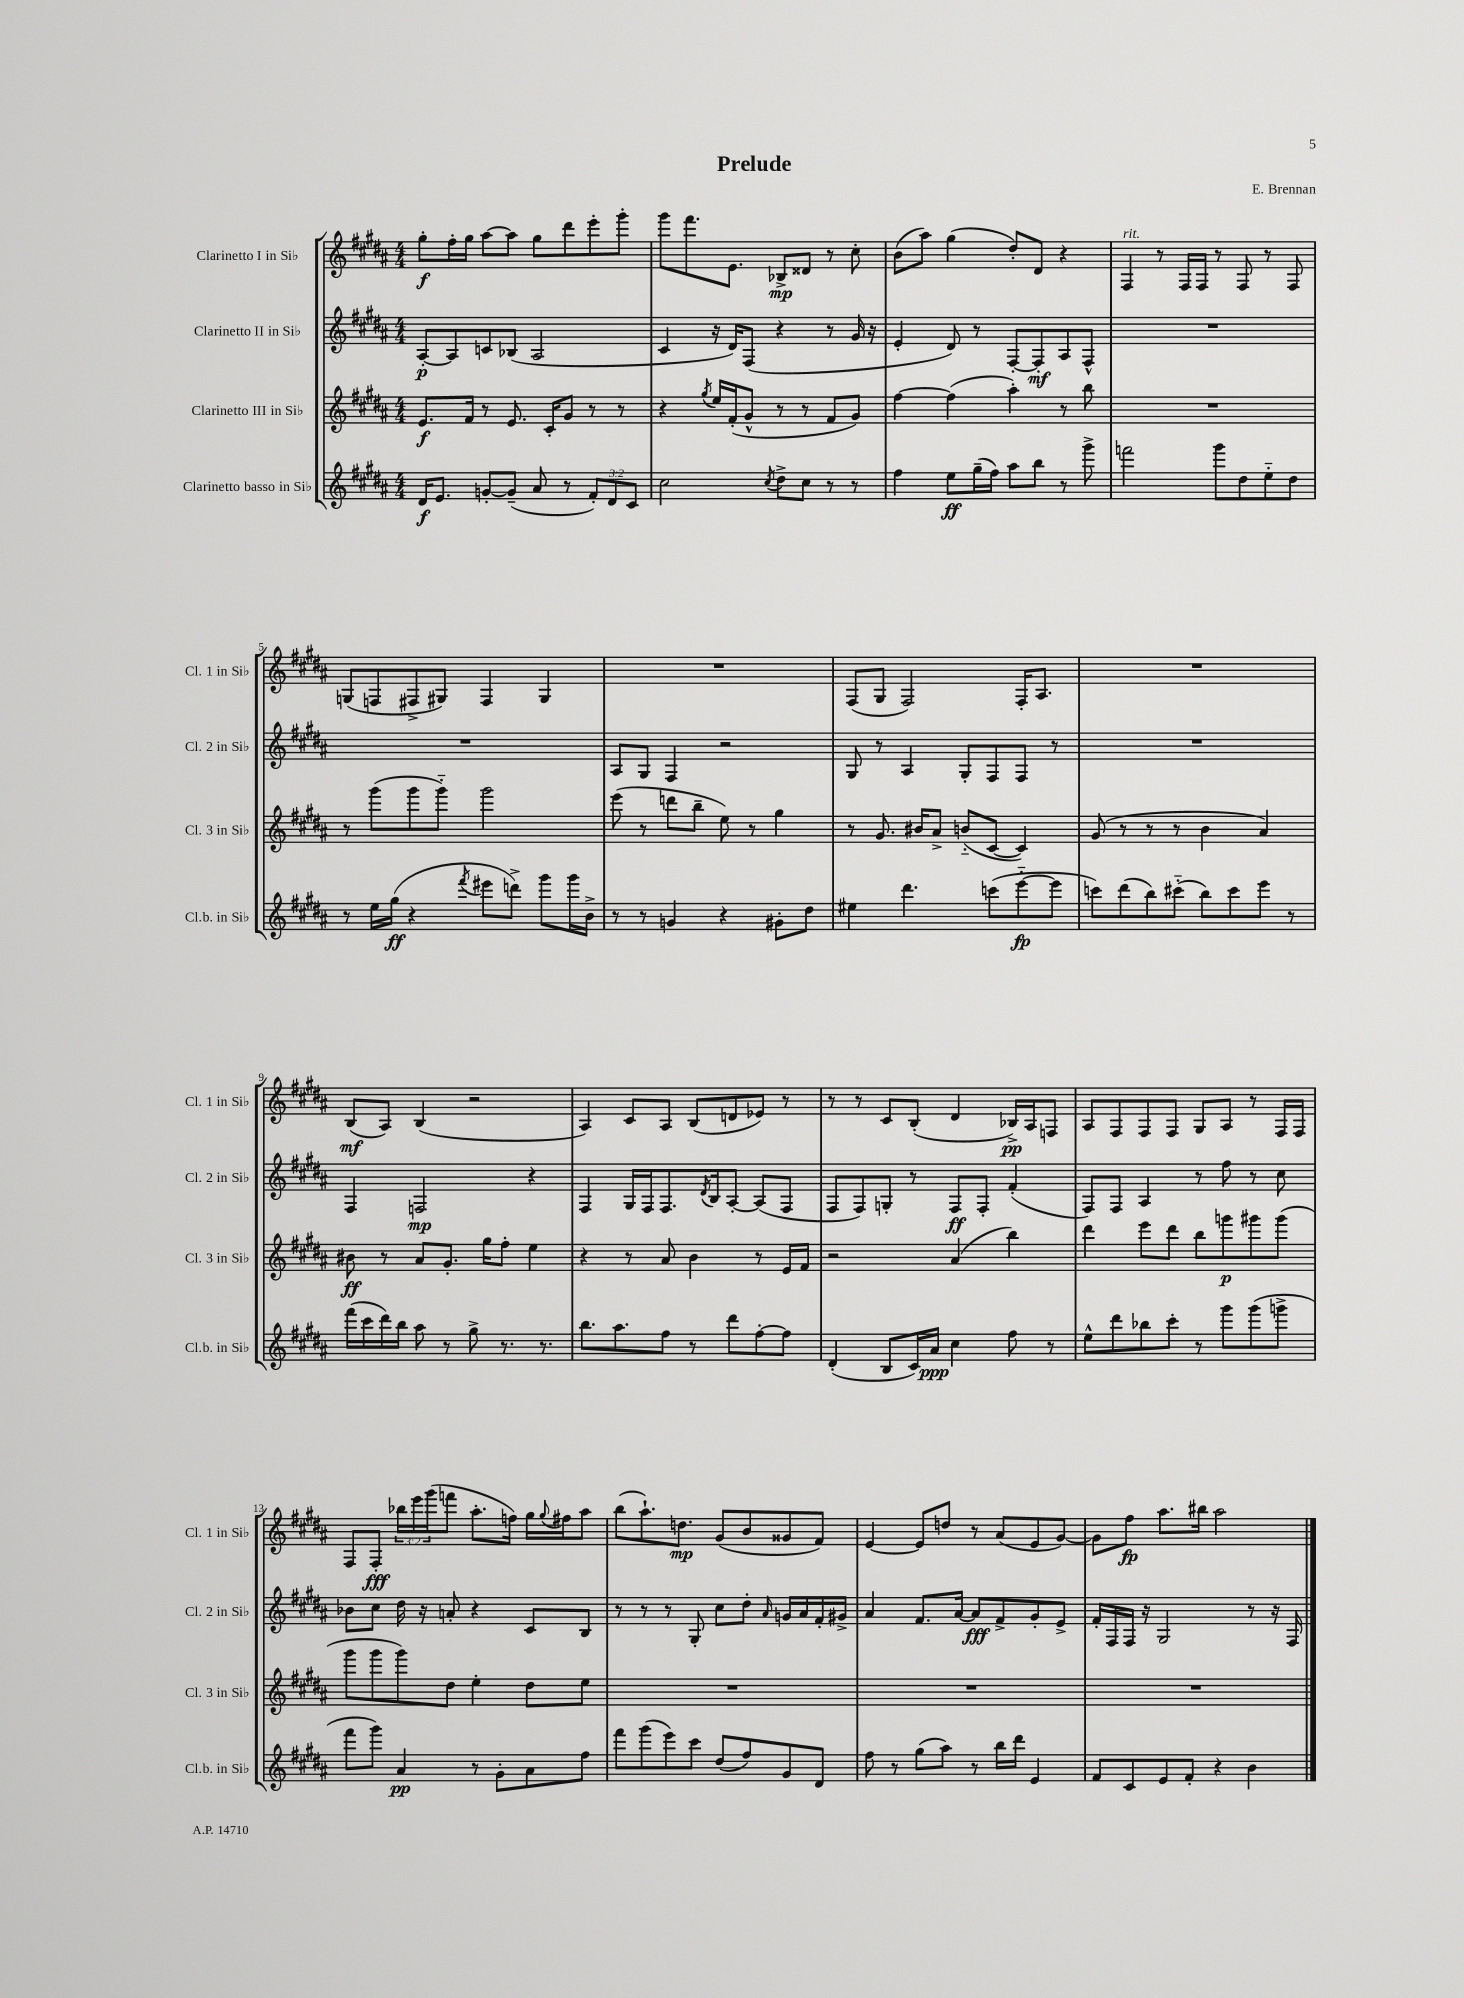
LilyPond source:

\header { title = "Prelude" composer = "E. Brennan" }
<<
\new StaffGroup <<
\new Staff = "s0" \with { instrumentName = "Clarinetto I in Sib" shortInstrumentName = "Cl. 1 in Sib" } {
    \clef treble \key b \major \numericTimeSignature \time 4/4 \override Staff.TupletNumber.text = #tuplet-number::calc-fraction-text
    gis''8-.\f fis''16-. gis''16 ais''8~ ais''8 gis''8 dis'''8 e'''8-. gis'''8-. |
    gis'''8 fis'''8. e'8. bes8->\mp disis'8 r8 cis''8-. |
    b'8( ais''8) gis''4( dis''8-.) dis'8 r4 |
    fis4^\markup { \italic "rit." } r8 fis16 fis16 r8 fis8 r8 fis8 |
    g8( f8 fis8-> gis8) fis4 gis4 |
    R1 |
    fis8( gis8 fis2) fis16-. ais8. |
    R1 |
    b8\mf( ais8) b4( r2 |
    ais4) cis'8 ais8 b8( d'8 ees'8) r8 |
    r8 r8 cis'8 b8-.( dis'4 bes16->\pp) ais16 f8 |
    ais8 fis8 fis8 fis8 gis8 ais8 r8 fis16 fis16 |
    fis8 fis8-.\fff \tuplet 3/2 { bes''16 e'''16 gis'''16( } f'''8 ais''8.-. f''16) gis''16 \appoggiatura { gis''8 } fis''16 ais''8 |
    b''8( ais''8.-!) d''8.\mp gis'8( b'8 gisis'8 fis'8) |
    e'4~ e'8 d''8 r8 ais'8( e'8 gis'8~) |
    gis'8 fis''8\fp ais''8. bis''16 ais''2 \bar "|." |
}
\new Staff = "s1" \with { instrumentName = "Clarinetto II in Sib" shortInstrumentName = "Cl. 2 in Sib" } {
    \clef treble \key b \major \numericTimeSignature \time 4/4
    ais8~-.\p ais8 c'8 bes8( ais2 |
    cis'4 r16 dis'16) fis8( r4 r8 gis'16 r16 |
    e'4-. dis'8) r8 fis8~-. fis8-.\mf ais8 fis8-^ |
    R1 |
    R1 |
    ais8 gis8 fis4 r2 |
    gis8 r8 ais4 gis8-. fis8 fis8 r8 |
    R1 |
    fis4 f2\mp r4 |
    fis4 gis16 fis16 fis8. \acciaccatura { dis'8 } b16 ais8~-. ais8( fis8 |
    fis8 fis8) g8-. r8 fis8\ff fis8-. fis'4-.( |
    fis8) fis8 ais4 r8 fis''8 r8 cis''8 |
    bes'8 cis''8 dis''16 r16 a'8-. r4 cis'8 b8 |
    r8 r8 r8 gis8-. cis''8 dis''8-. \grace { ais'16 } g'16 ais'16 fis'16-. gis'16-> |
    ais'4 fis'8. ais'16~ ais'8\fff fis'8-> gis'8-. e'8-> |
    fis'16-. fis16 fis16 r16 gis2 r8 r16 fis16 \bar "|." |
}
\new Staff = "s2" \with { instrumentName = "Clarinetto III in Sib" shortInstrumentName = "Cl. 3 in Sib" } {
    \clef treble \key b \major \numericTimeSignature \time 4/4
    e'8.\f fis'16 r8 e'8. cis'16-. gis'8 r8 r8 |
    r4 \acciaccatura { gis''8 } e''16 fis'16-.( gis'8-^ r8 r8 fis'8 gis'8) |
    fis''4~ fis''4( ais''4-.) r8 b''8 |
    R1 |
    r8 gis'''8( gis'''8 gis'''8-_) gis'''2 |
    e'''8( r8 d'''8 b''8-- e''8) r8 gis''4 |
    r8 gis'8. bis'16 ais'8-> b'8-_( cis'8~ cis'4) |
    gis'8( r8 r8 r8 b'4 ais'4) |
    bis'8\ff r8 ais'8 gis'8.-. gis''16 fis''8-. e''4 |
    r4 r8 ais'8 b'4 r8 e'16 fis'16 |
    r2 ais'4( b''4) |
    dis'''4 e'''8 dis'''8 b''8 g'''8\p gis'''8 gis'''8( |
    gis'''8 gis'''8 gis'''8) dis''8 e''4-. dis''8 e''8 |
    R1 |
    R1 |
    R1 \bar "|." |
}
\new Staff = "s3" \with { instrumentName = "Clarinetto basso in Sib" shortInstrumentName = "Cl.b. in Sib" } {
    \clef treble \key b \major \numericTimeSignature \time 4/4 \override Staff.TupletNumber.text = #tuplet-number::calc-fraction-text
    dis'16\f e'8. g'8~-. g'8--( ais'8 r8 \tuplet 3/2 { fis'8-.) dis'8 cis'8 } |
    cis''2 \acciaccatura { cis''8 } dis''8-> cis''8 r8 r8 |
    fis''4 e''8\ff gis''16--( fis''16) ais''8 b''8 r8 gis'''8-> |
    f'''2 gis'''8 dis''8 e''8-_ dis''8 |
    r8 e''16 gis''16\ff( r4 \acciaccatura { fis'''8 } eis'''8 d'''8->) gis'''8 gis'''16 b'16-> |
    r8 r8 g'4 r4 gis'8-. dis''8 |
    eis''4 dis'''4. c'''8( e'''8~-_\fp e'''8 |
    c'''8) dis'''8( b''8) cis'''8-_( b''8) cis'''8 e'''8 r8 |
    fis'''16( cis'''16 dis'''16) b''16 ais''8 r8 gis''8-> r8. r8. |
    b''8. ais''8. fis''8 r8 dis'''8 fis''8~-. fis''8 |
    dis'4-.( b8 cis'16) ais'16\ppp cis''4 fis''8 r8 |
    e''8-^ dis'''8 bes''8 cis'''8-. r8 gis'''8 gis'''8( g'''8-> |
    fis'''8 gis'''8) ais'4\pp r8 gis'8-. ais'8 fis''8 |
    fis'''8 gis'''8( e'''8) cis'''8 dis''8( fis''8) gis'8 dis'8 |
    fis''8 r8 gis''8( ais''8) r8 b''16 dis'''16 e'4 |
    fis'8 cis'8 e'8 fis'8-. r4 b'4 \bar "|." |
}
>>
>>
